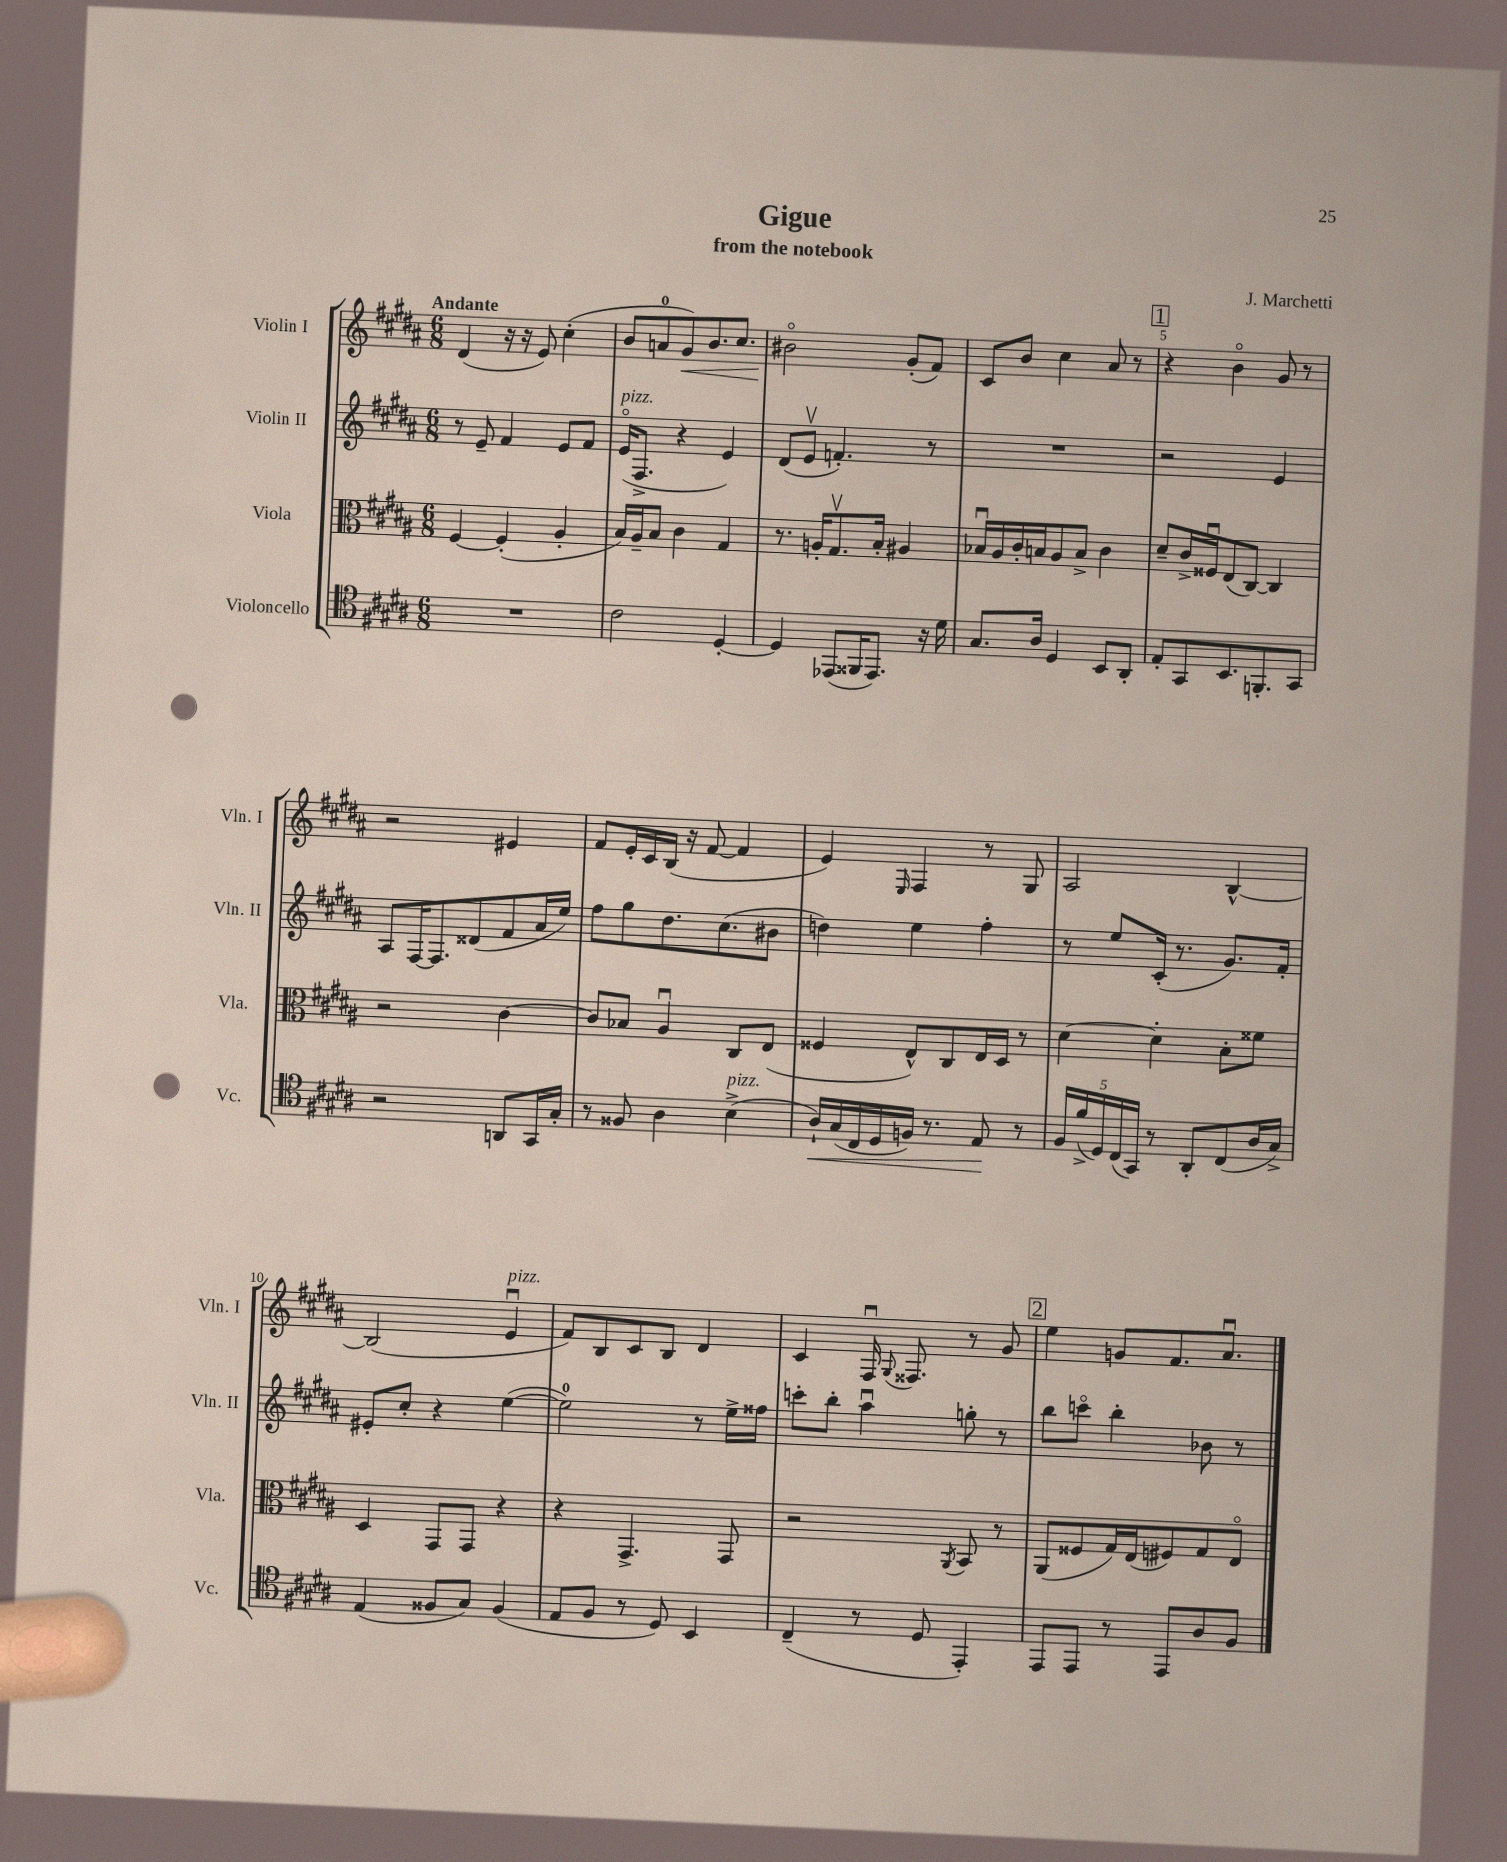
\header { title = "Gigue" composer = "J. Marchetti" subtitle = "from the notebook" }
<<
\new StaffGroup <<
\new Staff = "s0" \with { instrumentName = "Violin I" shortInstrumentName = "Vln. I" } {
    \clef treble \key b \major \numericTimeSignature \time 6/8 \tempo "Andante"
    \autoBeamOff dis'4( r16 r16 e'8) cis''4-.( |
    b'8[ a'8-0 gis'8\<) b'8. cis''8.] |
    bis'2\flageolet\! gis'8[-.( fis'8]) |
    cis'8[ b'8] cis''4 ais'8 r8 |
    \mark \markup { \box "1" } r4 b'4\flageolet gis'8 r8 |
    r2 eis'4 |
    fis'8[ e'16-. cis'16 b16]( r16 fis'8~ fis'4 |
    e'4) \grace { e16 } fis4 r8 gis8 |
    ais2 b4~-^ |
    b2( e'4\downbow^\markup { \italic "pizz." } |
    fis'8[) b8 cis'8 b8] dis'4 |
    cis'4 fis16\downbow \appoggiatura { gis8 } fisis8. r8 gis'8 |
    \mark \markup { \box "2" } e''4 g'8[ fis'8. ais'8.]\downbow \bar "|." |
}
\new Staff = "s1" \with { instrumentName = "Violin II" shortInstrumentName = "Vln. II" } {
    \clef treble \key b \major \numericTimeSignature \time 6/8
    \autoBeamOff r8 e'8-- fis'4 e'8[ fis'8] |
    e'16[\flageolet^\markup { \italic "pizz." }( fis8.]-> r4 e'4) |
    dis'8[( e'8]\upbow f'4.-.) r8 |
    R2. |
    \mark \markup { \box "1" } r2 e'4 |
    ais8[ fis16~ fis8. disis'8( fis'8 ais'16 e''16]) |
    fis''8[ gis''8 dis''8. cis''8.( bis'8] |
    d''4) e''4 fis''4-. |
    r8 e''8[ cis'16]-.( r8. gis'8.[) fis'16]-. |
    eis'8[-. cis''8]-. r4 e''4~( |
    e''2-0) r8 e''16[-> fisis''16] |
    c'''8[-. b''8]-. ais''4\downbow g''8-. r8 |
    \mark \markup { \box "2" } b''8[ c'''8]\flageolet b''4-. bes'8 r8 \bar "|." |
}
\new Staff = "s2" \with { instrumentName = "Viola" shortInstrumentName = "Vla." } {
    \clef alto \key b \major \numericTimeSignature \time 6/8
    \autoBeamOff fis4~ fis4-.( ais4-. |
    b16[) ais16-- b8] cis'4 gis4 |
    r8. a16[-. gis8.\upbow b16]-. ais4 |
    bes16[\downbow ais16 cis'16-. b16 ais8 b8]-> cis'4 |
    \mark \markup { \box "1" } dis'8[-- cis'16-> fisis16\downbow e8( cis8]~) cis4 |
    r2 cis'4~ |
    cis'8[ bes8] ais4\downbow cis8[ e8]( |
    fisis4 e8[-^) cis8 e16 dis16] r8 |
    dis'4~ dis'4-. b8[-. fisis'8] |
    dis4 gis,8[ gis,8] r4 |
    r4 gis,4.-> gis,8 |
    r2 \acciaccatura { ais,8 } b,8 r8 |
    \mark \markup { \box "2" } ais,8[( fisis8 gis16) e16( fis8) gis8 e8]\flageolet \bar "|." |
}
\new Staff = "s3" \with { instrumentName = "Violoncello" shortInstrumentName = "Vc." } {
    \clef tenor \key b \major \numericTimeSignature \time 6/8
    \autoBeamOff R2. |
    cis'2 dis4~-. |
    dis4 ees,8[( fisis,16 ees,8.]) r16 dis'16 |
    gis8.[ ais16] dis4 b,8[ ais,8]-. |
    \mark \markup { \box "1" } e8[-. gis,8 b,8. f,8.-. gis,8] |
    r2 a,8[ gis,16 gis16]-. |
    r8 fisis8 ais4 b4->^\markup { \italic "pizz." }( |
    ais16[-!\<) gis16( cis16 dis16 f16]) r8. e8\! r8 |
    \tuplet 5/4 { fis16[ fis'16->( dis16) cis16( gis,16]) } r8 ais,8[-. cis8( ais16 gis16]->) |
    e4( fisis8[ gis8]) fisis4( |
    e8[ fis8] r8 dis8) b,4 |
    cis4--( r8 dis8 e,4-.) |
    \mark \markup { \box "2" } e,8[ e,8] r8 e,8[ ais8 fis8] \bar "|." |
}
>>
>>
\layout { \context { \Score \override BarNumber.break-visibility = ##(#f #t #t) barNumberVisibility = #(every-nth-bar-number-visible 5) } }
